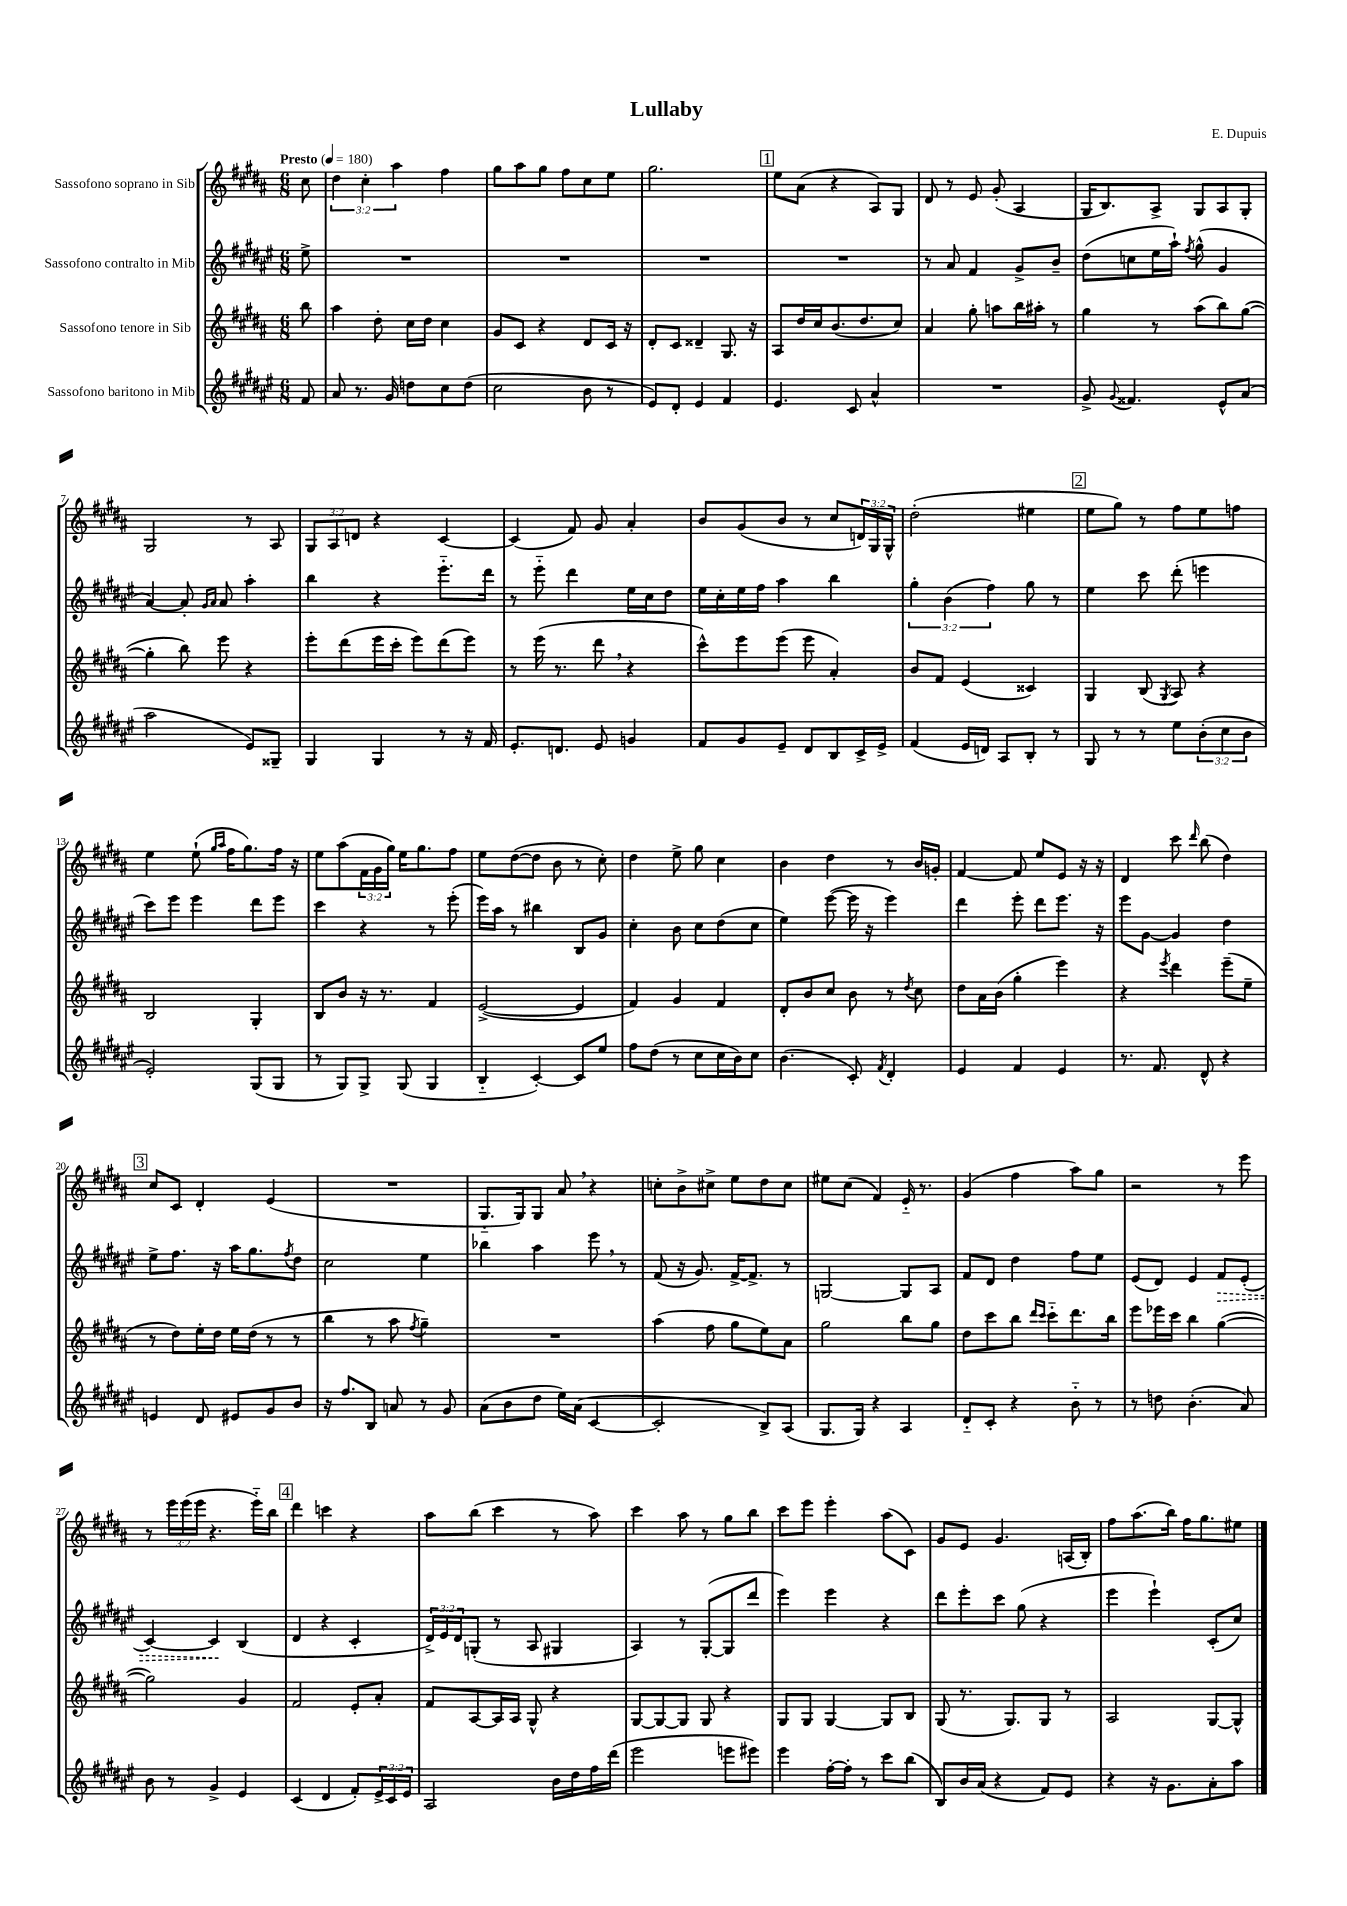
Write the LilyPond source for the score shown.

\header { title = "Lullaby" composer = "E. Dupuis" }
<<
\new StaffGroup <<
\new Staff = "s0" \with { instrumentName = "Sassofono soprano in Sib" } {
    \clef treble \key b \major \numericTimeSignature \time 6/8 \override Staff.TupletNumber.text = #tuplet-number::calc-fraction-text \partial 8 \tempo "Presto" 4 = 180
    cis''8 |
    \tuplet 3/2 { dis''4 cis''4-. ais''4 } fis''4 |
    gis''8 ais''8 gis''8 fis''8 cis''8 e''8 |
    gis''2. |
    \mark \markup { \box "1" } e''8 ais'8( r4 ais8) gis8 |
    dis'8 r8 e'8 gis'8-.( ais4 |
    gis16 b8.) ais8-> gis8 ais8 gis8-. |
    gis2 r8 ais8 |
    \tuplet 3/2 { gis8 ais8 d'8 } r4 cis'4~ |
    cis'4( fis'8) gis'8 ais'4-. |
    b'8 gis'8( b'8 r8 cis''8 \tuplet 3/2 { d'16) gis16 gis16-^ } |
    dis''2-.( eis''4 |
    \mark \markup { \box "2" } e''8 gis''8) r8 fis''8 e''8 f''8 |
    e''4 e''8-!( \grace { gis''16 ais''16 } fis''16 gis''8.) fis''16 r16 |
    e''8 ais''8( \tuplet 3/2 { fis'16 gis'16 gis''16) } e''16 gis''8. fis''8 |
    e''8 dis''8~( dis''8 b'8 r8 cis''8-.) |
    dis''4 e''8-> gis''8 cis''4 |
    b'4 dis''4 r8 b'16 g'16-. |
    fis'4~ fis'8 e''8 e'8 r16 r16 |
    dis'4 cis'''8 \grace { dis'''16 } b''8( dis''4) |
    \mark \markup { \box "3" } cis''8 cis'8 dis'4-. e'4( |
    R2. |
    gis8.-_ gis16) gis8 ais'8 \breathe r4 |
    c''8-. b'8-> cis''8-> e''8 dis''8 cis''8 |
    eis''8 cis''8( fis'4) e'16-_ r8. |
    gis'4( fis''4 ais''8) gis''8 |
    r2 r8 e'''8 |
    r8 \tuplet 3/2 { e'''16 e'''16( e'''16 } r4. e'''16-_) b''16 |
    \mark \markup { \box "4" } dis'''4 c'''4 r4 |
    ais''8 b''8( cis'''4 r8 ais''8) |
    cis'''4 ais''8 r8 gis''8 b''8 |
    cis'''8 e'''8 e'''4-. ais''8( cis'8) |
    gis'8 e'8 gis'4. a16( b16-.) |
    fis''8 ais''8.( b''16) fis''16 gis''8. eis''8 \bar "|." |
}
\new Staff = "s1" \with { instrumentName = "Sassofono contralto in Mib" } {
    \clef treble \key fis \major \numericTimeSignature \time 6/8 \override Staff.TupletNumber.text = #tuplet-number::calc-fraction-text \partial 8
    eis''8-> |
    R2. |
    R2. |
    R2. |
    \mark \markup { \box "1" } R2. |
    r8 ais'8 fis'4 gis'8-> b'8-- |
    dis''8( c''8 eis''16 ais''16-!) \acciaccatura { fis''8 } gis''8-^( gis'4 |
    ais'4~) ais'8-. \grace { gis'16 ais'16 } ais'8 ais''4-. |
    b''4 r4 eis'''8.-_ dis'''16 |
    r8 eis'''8-_ dis'''4 eis''16 cis''16 dis''8 |
    eis''16 cis''16-. eis''16 fis''16 ais''4 b''4 |
    \tuplet 3/2 { gis''4-. b'4( fis''4) } gis''8 r8 |
    \mark \markup { \box "2" } eis''4 cis'''8 dis'''8-.( e'''4 |
    cis'''8) eis'''8 eis'''4 dis'''8 eis'''8 |
    cis'''4 r4 r8 eis'''8-.( |
    eis'''16) ais''16 r8 bis''4 b8 gis'8 |
    cis''4-. b'8 cis''8 dis''8( cis''8 |
    eis''4) eis'''8~( eis'''16 r16 eis'''4) |
    dis'''4 eis'''8-. dis'''8 eis'''8. r16 |
    eis'''8 gis'8~ gis'4 dis''4 |
    \mark \markup { \box "3" } eis''8-> fis''8. r16 ais''16 gis''8. \acciaccatura { fis''8 } dis''8 |
    cis''2 eis''4 |
    bes''4 ais''4 eis'''8 \breathe r8 |
    fis'8( r16 gis'8.) fis'16~-> fis'8.-> r8 |
    g2~ g8 ais8 |
    fis'8 dis'8 dis''4 fis''8 eis''8 |
    eis'8( dis'8) eis'4 \once \override Hairpin.style = #'dashed-line fis'8\> eis'8-.( |
    cis'4~) cis'4\! b4( |
    \mark \markup { \box "4" } dis'4 r4 cis'4-. |
    \tuplet 3/2 { dis'16->) eis'16 dis'16 } g8-.( r8 ais8 gis4 |
    ais4) r8 gis8~-.( gis8 dis'''8 |
    eis'''4) eis'''4 r4 |
    dis'''8 eis'''8-. cis'''8 gis''8( r4 |
    eis'''4 eis'''4-!) cis'8-.( cis''8) \bar "|." |
}
\new Staff = "s2" \with { instrumentName = "Sassofono tenore in Sib" } {
    \clef treble \key b \major \numericTimeSignature \time 6/8 \partial 8
    b''8 |
    ais''4 dis''8-. cis''16 dis''16 cis''4 |
    gis'8 cis'8 r4 dis'8 cis'16 r16 |
    dis'8-. cis'8 disis'4-- gis8. r16 |
    \mark \markup { \box "1" } ais8 dis''16 cis''16 b'8.( dis''8. cis''8) |
    ais'4 gis''8-. a''8 b''16 ais''16-. r8 |
    gis''4 r8 ais''8( b''8) gis''8~( |
    gis''4-. b''8) e'''8 r4 |
    e'''8-. dis'''8( e'''16 cis'''16-. e'''8) dis'''8( e'''8) |
    r8 e'''16( r8. dis'''8 \breathe r4 |
    cis'''8-^) e'''8 e'''8( e'''8 ais'4-.) |
    b'8 fis'8 e'4( cisis'4) |
    \mark \markup { \box "2" } gis4 b8( \acciaccatura { gis8 } ais8) r4 |
    b2 gis4-. |
    b8 b'8 r16 r8. fis'4 |
    e'2~->( e'4 |
    fis'4) gis'4 fis'4 |
    dis'8-. b'8 cis''8 b'8 r8 \acciaccatura { dis''8 } cis''8 |
    dis''8 ais'16 b'16( gis''4-. e'''4) |
    r4 \acciaccatura { e'''8 } dis'''4 e'''8--( e''8-- |
    \mark \markup { \box "3" } r8 dis''8) e''16-. dis''16 e''16 dis''16( r8 r8 |
    b''4 r8 ais''8 \acciaccatura { fis''8 } gis''4--) |
    R2. |
    ais''4( fis''8 gis''8 e''8) ais'8 |
    gis''2 b''8 gis''8 |
    dis''8 cis'''8 b''8 \grace { dis'''16 cis'''16 } cis'''8-_ dis'''8. b''16 |
    e'''8 ees'''16 cis'''16 b''4 gis''4~( |
    gis''2) gis'4 |
    \mark \markup { \box "4" } fis'2 e'8-. ais'8-. |
    fis'8 ais8~ ais16 ais16 gis8-^ r4 |
    gis8~ gis8~ gis8 gis8 r4 |
    gis8 gis8 gis4~ gis8 b8 |
    gis8( r8. gis8.) gis8 r8 |
    ais2 gis8~ gis8-^ \bar "|." |
}
\new Staff = "s3" \with { instrumentName = "Sassofono baritono in Mib" } {
    \clef treble \key fis \major \numericTimeSignature \time 6/8 \override Staff.TupletNumber.text = #tuplet-number::calc-fraction-text \partial 8
    fis'8 |
    ais'8 r8. gis'16 d''8 cis''8 d''8( |
    cis''2 b'8 r8 |
    eis'8) dis'8-. eis'4 fis'4 |
    \mark \markup { \box "1" } eis'4. cis'8 ais'4-^ |
    R2. |
    gis'8-> \appoggiatura { gis'8 } fisis'4. eis'8-^ ais'8( |
    ais''2 eis'8) gisis8-- |
    gis4 gis4 r8 r16 fis'16 |
    eis'8.-. d'8. eis'8 g'4 |
    fis'8 gis'8 eis'8-- dis'8 b8 cis'16-> eis'16-> |
    fis'4( eis'16 d'16) ais8 b8-. r8 |
    \mark \markup { \box "2" } gis8 r8 r8 eis''8 \tuplet 3/2 { b'8-.( cis''8 b'8 } |
    eis'2-.) gis8( gis8 |
    r8 gis8) gis8-> gis8( gis4 |
    b4-_ cis'4~-.) cis'8 eis''8 |
    fis''8 dis''8( r8 cis''8 cis''16 b'16) cis''8 |
    b'4.( cis'8-.) \acciaccatura { fis'8 } dis'4-. |
    eis'4 fis'4 eis'4 |
    r8. fis'8. dis'8-^ r4 |
    \mark \markup { \box "3" } e'4 dis'8 eis'8 gis'8 b'8 |
    r16 fis''8. b8 a'8 r8 gis'8 |
    ais'8( b'8 dis''8 eis''16) ais'16( cis'4~ |
    cis'2-. b8->) ais8( |
    gis8. gis16) r4 ais4 |
    dis'8-_ cis'8-. r4 b'8-_ r8 |
    r8 d''8 b'4.-.( ais'8) |
    b'8 r8 gis'4-> eis'4 |
    \mark \markup { \box "4" } cis'4( dis'4 fis'8-.) \tuplet 3/2 { eis'16-> cis'16 eis'16 } |
    ais2 b'16 dis''16 fis''16 dis'''16( |
    eis'''2 e'''8 eis'''8) |
    eis'''4 fis''16~-. fis''16-. r8 cis'''8 b''8( |
    b8) b'16 ais'16( r4 fis'8) eis'8 |
    r4 r16 gis'8. ais'8-. ais''8 \bar "|." |
}
>>
>>
